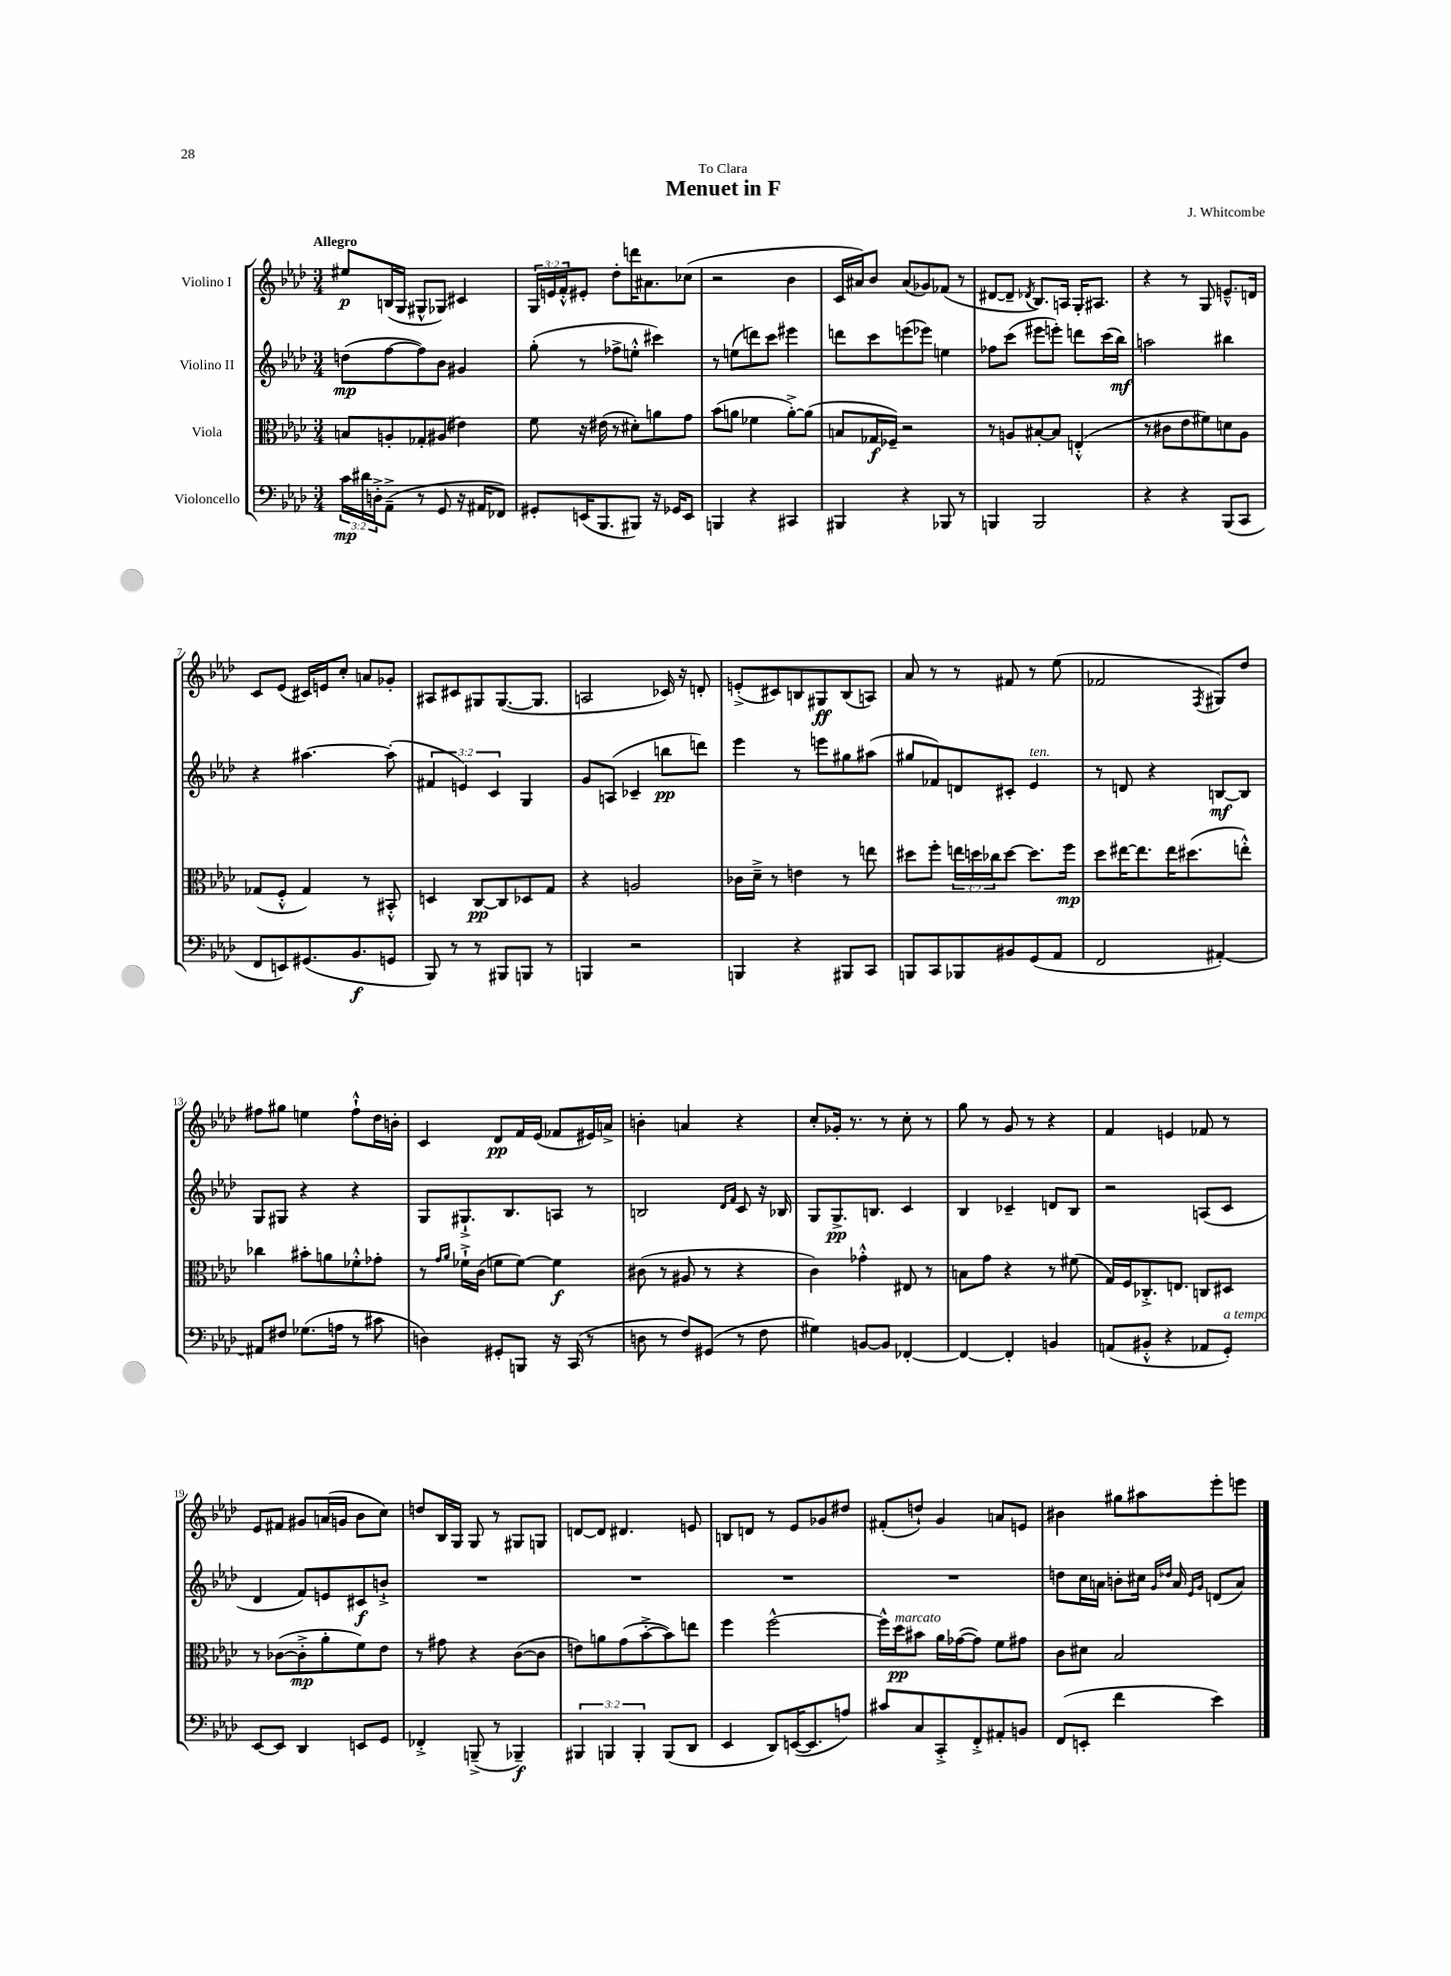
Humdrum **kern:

**kern	**dynam	**kern	**dynam	**kern	**dynam	**kern	**dynam
*part4	*part4	*part3	*part3	*part2	*part2	*part1	*part1
*staff4	*staff4	*staff3	*staff3	*staff2	*staff2	*staff1	*staff1
*I"Violoncello	*	*I"Viola	*	*I"Violino II	*	*I"Violino I	*
*clefF4	*	*clefC3	*	*clefG2	*	*clefG2	*
*k[b-e-a-d-]	*	*k[b-e-a-d-]	*	*k[b-e-a-d-]	*	*k[b-e-a-d-]	*
*M3/4	*	*M3/4	*	*M3/4	*	*M3/4	*
=1	=1	=1	=1	=1	=1	=1	=1
!	!	!	!	!	!	!LO:TX:a:B:t=Allegro	!
24c\LL	mp	8Bn/L	.	(8ddn\L	mp	8ee#X/L	p
24d#X\	.	.	.	.	.	.	.
24Dn'^\J	.	.	.	.	.	.	.
(8AA-~^\J	.	8An'/	.	[8ff\	.	(16Bn/L	.
.	.	.	.	.	.	16G/JJ	.
8r	.	8G-X'/	.	8ff\])	.	8G#X^^/L	.
8GG/	.	(8A#X/J	.	8b-\J	.	8G-X/J)	.
16r	.	4e#X\)	.	4g#X/	.	4c#X/	.
16AA#X/KL	.	.	.	.	.	.	.
8FF-X/J)	.	.	.	.	.	.	.
=2	=2	=2	=2	=2	=2	=2	=2
8GG#X'/L	.	8f\	.	(8gg'\	.	24G/LL	.
.	.	.	.	.	.	24en/	.
.	.	.	.	.	.	24f'^^/J	.
(16EEn/K	.	16r	.	8r	.	8e#X'/J	.
8.BBB-/	.	(16e#X\	.	.	.	.	.
.	.	8r	.	8ff-X^\L	.	8dd-'\L	.
8BBB#X/J)	.	8d#X'\L)	.	8een'^^\J	.	16dddn\K	.
.	.	.	.	.	.	8.a#X\	.
16r	.	8an\	.	4ccc#X\)	.	.	.
16GG-X/KL	.	.	.	.	.	.	.
8EE/J	.	8g\J	.	.	.	(8cc-X\J	.
=3	=3	=3	=3	=3	=3	=3	=3
4BBBn/	.	(8b-\L	.	8r	.	2r	.
.	.	8an\J	.	(8een\L	.	.	.
4r	.	4f-X\	.	8dddn\)	.	.	.
.	.	.	.	8ccc\J	.	.	.
4CC#X/	.	[8a'^\L)	.	4eee#X\	.	4b-\	.
.	.	(8a\J]	.	.	.	.	.
=4	=4	=4	=4	=4	=4	=4	=4
4BBB#X/	.	8Bn/L	.	8dddn\L	.	16c/LL	.
.	.	.	.	.	.	16a#X/J)	.
.	.	16G-X/L	f	8ccc\	.	8b-/J	.
.	.	16F-X~/JJ)	.	.	.	.	.
4r	.	2r	.	(8eeen\	.	(8a#/L	.
.	.	.	.	8eee-X\J)	.	8g-X/)	.
8BBB-X/	.	.	.	4een\	.	(8f-X/J	.
8r	.	.	.	.	.	8r	.
=5	=5	=5	=5	=5	=5	=5	=5
4BBBn/	.	8r	.	8ff-X\L	.	[8d#X/L	.
.	.	8An/L	.	(8ccc\J	.	8d#~/J]	.
.	.	.	.	.	.	8qd-X/	.
2BBB/	.	[8B#X'/	.	8eee#X\L	.	8.B-/L)	.
.	.	8B#/J]	.	8eeen'\J)	.	.	.
.	.	.	.	.	.	16An/Jk	.
.	.	(4En'^^/	.	8dddn\L	.	16G'/KL	.
.	.	.	.	.	.	8.A#X/J	.
.	.	.	.	(16ccc\L	.	.	.
.	.	.	.	16bb-\JJ)	mf	.	.
=6	=6	=6	=6	=6	=6	=6	=6
4r	.	8r	.	2aan\	.	4r	.
.	.	8c#X\L	.	.	.	.	.
4r	.	8e-\	.	.	.	8r	.
.	.	8f#X\)	.	.	.	8G/	.
(8BBB-/L	.	8dn\	.	4bb#X\	.	8.en~^^/L	.
8CC/J	.	8A-\J	.	.	.	.	.
.	.	.	.	.	.	16dn/Jk	.
!!LO:LB:g=z
=7	=7	=7	=7	=7	=7	=7	=7
8FF/L	.	(8G-X/L	.	4r	.	8c/L	.
8EEn/)	.	8F'^^/J	.	.	.	(8e-/J	.
(8.GG#X/	.	4G-/)	.	[4.aa#X\	.	16c#X/LL)	.
.	.	.	.	.	.	16en/J	.
.	.	.	.	.	.	8cc'/J	.
8.BB-/	f	.	.	.	.	.	.
.	.	8r	.	.	.	8an/L	.
8GGn/J	.	8BB#X'^^/	.	(8aa#'\]	.	8g-X'/J	.
=8	=8	=8	=8	=8	=8	=8	=8
8BBB-/)	.	4Dn/	.	6f#X/	.	8A#X/L	.
8r	.	.	.	.	.	8c#X/	.
.	.	.	.	6en/)	.	.	.
8r	.	[8C/L	pp	.	.	8G#X/	.
.	.	.	.	6c/	.	.	.
8BBB#X/L	.	8C/]	.	.	.	([8.G#/	.
8BBBn/J	.	8D-X/	.	4G/	.	.	.
.	.	.	.	.	.	8.G#/J]	.
8r	.	8G/J	.	.	.	.	.
=9	=9	=9	=9	=9	=9	=9	=9
4BBBn/	.	4r	.	8g/L	.	2An/	.
.	.	.	.	(8An/J	.	.	.
2r	.	2An/	.	4c-X~/	.	.	.
.	.	.	.	8bbn\L	pp	16c-X/)	.
.	.	.	.	.	.	16r	.
.	.	.	.	8dddn\J)	.	8dn'/	.
=10	=10	=10	=10	=10	=10	=10	=10
4BBBn/	.	16c-X\LL	.	4eee-\	.	(8en'^/L	.
.	.	16d-~^\JJ	.	.	.	.	.
.	.	8r	.	.	.	8c#X/)	.
4r	.	4en\	.	8r	.	8Bn/	.
.	.	.	.	8eeen\L	.	8G#X/	ff
8BBB#X/L	.	8r	.	8gg#X\	.	(8B/	.
8CC/J	.	8een\	.	(8aa#X\J	.	8An/J)	.
=11	=11	=11	=11	=11	=11	=11	=11
8BBBn/L	.	8dd#X\L	.	8gg#X/L	.	8a-/	.
8CC/	.	8ff'\J	.	8f-X/)	.	8r	.
8BBB-X/	.	24een\LL	.	8dn/	.	8r	.
.	.	24ddn\	.	.	.	.	.
.	.	24cc-X\J	.	.	.	.	.
8BB#X/	.	[8dd\J	.	8c#X'/J	.	8f#X/	.
!	!	!	!	!LO:TX:a:i:t=ten.	!	!	!
(8GG/	.	8.dd\L]	.	4e-/	.	8r	.
8AA-/J	.	.	.	.	.	(8ee-\	.
.	.	16ff\Jk	mp	.	.	.	.
=12	=12	=12	=12	=12	=12	=12	=12
2FF/	.	8dd-\L	.	8r	.	2f-X/	.
.	.	[16ee#X\K	.	8dn/	.	.	.
.	.	8.ee#\]	.	.	.	.	.
.	.	.	.	4r	.	.	.
.	.	16ee#\K	.	.	.	.	.
.	.	(8.dd#X\	.	.	.	.	.
.	.	.	.	.	.	8qF/	.
[4AA#X'/)	.	.	.	[8Bn/L	mf	8G#X/L)	.
.	.	8een'^^\J)	.	8B/J]	.	8dd-/J	.
!!LO:LB:g=z
=13	=13	=13	=13	=13	=13	=13	=13
8AA#X/L]	.	4cc-X\	.	8G/L	.	8ff#X\L	.
8F#X/J	.	.	.	8G#X/J	.	8gg#X\J	.
(8.G-X\L	.	8b#X'\L	.	4r	.	4een\	.
.	.	8an\	.	.	.	.	.
16An\Jk	.	.	.	.	.	.	.
8r	.	8f-X'^^\	.	4r	.	8ff#`^^\L	.
8c#X\	.	8g-X'\J	.	.	.	16dd-\L	.
.	.	.	.	.	.	16bn'\JJ	.
=14	=14	=14	=14	=14	=14	=14	=14
4Dn\)	.	8r	.	8G/L	.	4c/	.
.	.	16qqg/LL	.	.	.	.	.
.	.	16qqa-/JJ	.	.	.	.	.
.	.	16f-X`^\LL	.	8.G#X`^/	.	.	.
.	.	(16c\JJ	.	.	.	.	.
8GG#X'/L	.	8fn\L	.	.	.	8d-/L	pp
.	.	.	.	8.B-/	.	.	.
8BBBn/J	.	[8f\J)	.	.	.	16f/L	.
.	.	.	.	.	.	(16e-/JJ	.
16r	.	4f\]	f	8An/J	.	8f-X/L	.
(16CC/	.	.	.	.	.	.	.
8r	.	.	.	8r	.	16e#X/L)	.
.	.	.	.	.	.	16an^/JJ	.
=15	=15	=15	=15	=15	=15	=15	=15
8Dn\	.	(8c#X\	.	2Bn/	.	4bn'\	.
8r	.	8r	.	.	.	.	.
8F/L)	.	8A#X/	.	.	.	4an/	.
(8GG#X/J	.	8r	.	.	.	.	.
.	.	.	.	16qqd-/LL	.	.	.
.	.	.	.	16qqf/JJ	.	.	.
8r	.	4r	.	8c/	.	4r	.
8F\	.	.	.	16r	.	.	.
.	.	.	.	16B-X/	.	.	.
=16	=16	=16	=16	=16	=16	=16	=16
4G#X\)	.	4c\)	.	8G/L	.	8cc'/L	.
.	.	.	.	8.G^/	pp	16g-X'/Jk	.
.	.	.	.	.	.	8.r	.
[8BBn/L	.	4g-X'^^\	.	.	.	.	.
.	.	.	.	8.Bn/J	.	.	.
8BB/J]	.	.	.	.	.	8r	.
[4FF-X'/	.	8E#X/	.	4c/	.	8cc'\	.
.	.	8r	.	.	.	8r	.
=17	=17	=17	=17	=17	=17	=17	=17
4FF-/_	.	8Bn\L	.	4B-/	.	8gg\	.
.	.	8g\J	.	.	.	8r	.
4FF-'/]	.	4r	.	4c-X~/	.	8g/	.
.	.	.	.	.	.	8r	.
4BBn/	.	8r	.	8dn/L	.	4r	.
.	.	(8f#X\	.	8B-/J	.	.	.
=18	=18	=18	=18	=18	=18	=18	=18
(8AAn/L	.	16G/LL)	.	2r	.	4f/	.
.	.	16F/J	.	.	.	.	.
8BB#X'^^/J	.	8.C-X'^/	.	.	.	.	.
4r	.	.	.	.	.	4en/	.
.	.	8.En/J	.	.	.	.	.
8AA-X/L	.	8Cn/L	.	(8An/L	.	8f-X/	.
!LO:TX:a:i:t=a tempo	!	!	!	!	!	!	!
8GG'/J)	.	8D#X/J	.	8c/J	.	8r	.
!!LO:LB:g=z
=19	=19	=19	=19	=19	=19	=19	=19
[8EE-/L	.	8r	.	4d-/	.	8e-/L	.
8EE-/J]	.	([8c-X\L	.	.	.	8f#X/J	.
4DD-/	.	8c-'^\]	mp	8f/L)	.	8g#X/L	.
.	.	8a-'\	.	8en/	.	(16an/L	.
.	.	.	.	.	.	16gn/JJ	.
8EEn/L	.	8f\)	.	8c#X/	f	8b-\L	.
8GG/J	.	8e-\J	.	8bn`^/J	.	8cc\J)	.
=20	=20	=20	=20	=20	=20	=20	=20
4FF-X'^/	.	8r	.	2.r	.	8ddn/L	.
.	.	8g#X\	.	.	.	16B-/L	.
.	.	.	.	.	.	16G/JJ	.
(8BBBn~^/	.	4r	.	.	.	8G/	.
8r	.	.	.	.	.	8r	.
4BBB-X~/)	f	([8c\L	.	.	.	8G#X/L	.
.	.	8c\J]	.	.	.	8Gn/J	.
=21	=21	=21	=21	=21	=21	=21	=21
6BBB#X/	.	8en\L)	.	2.r	.	[8dn/L	.
.	.	8an\	.	.	.	8d/J]	.
6BBBn/	.	.	.	.	.	.	.
.	.	(8g\	.	.	.	4.d#X/	.
6BBB'/	.	.	.	.	.	.	.
.	.	[8b-'^\	.	.	.	.	.
(8BBB/L	.	8b-\])	.	.	.	.	.
8DD-/J	.	8een\J	.	.	.	8en/	.
=22	=22	=22	=22	=22	=22	=22	=22
4EE-/	.	4ff\	.	2.r	.	8Bn/L	.
.	.	.	.	.	.	8dn/J	.
8DD-/L)	.	[2ff^^\	.	.	.	8r	.
([16EEn/K	.	.	.	.	.	8e-/L	.
8.EE/]	.	.	.	.	.	.	.
.	.	.	.	.	.	8g-X/	.
8An/J)	.	.	.	.	.	8dd#X/J	.
=23	=23	=23	=23	=23	=23	=23	=23
8c#X/L	.	16ff^^\LL]	.	2.r	.	(8f#X'/L	.
!	!	!LO:TX:a:i:t=marcato	!	!	!	!	!
.	.	16dd-\J	pp	.	.	.	.
8C/	.	8b#X\J	.	.	.	8ddn`/J)	.
8CC'^/	.	16a-\LL	.	.	.	4g/	.
.	.	([16g-X\J	.	.	.	.	.
8FF'^/	.	8g-\J])	.	.	.	.	.
8AA#X'/	.	8f\L	.	.	.	8an/L	.
8BBn/J	.	8g#X\J	.	.	.	8en/J	.
=24	=24	=24	=24	=24	=24	=24	=24
(8FF/L	.	8c\L	.	8ddn\L	.	4b#X\	.
8EEn'/J	.	8d#X\J	.	16cc\L	.	.	.
.	.	.	.	16an\JJ	.	.	.
4f\	.	2B-/	.	8bn'\L	.	8gg#X\L	.
.	.	.	.	16cc#X\Jk	.	8aa#X\	.
.	.	.	.	16qqg/LL	.	.	.
.	.	.	.	16qqdd-X/JJ	.	.	.
.	.	.	.	16a/	.	.	.
.	.	.	.	16qqe-/LL	.	.	.
.	.	.	.	16qqg/JJ	.	.	.
4e-\)	.	.	.	(8dn/L	.	8eee-'\	.
.	.	.	.	8a/J)	.	8eeen\J	.
==	==	==	==	==	==	==	==
*-	*-	*-	*-	*-	*-	*-	*-
